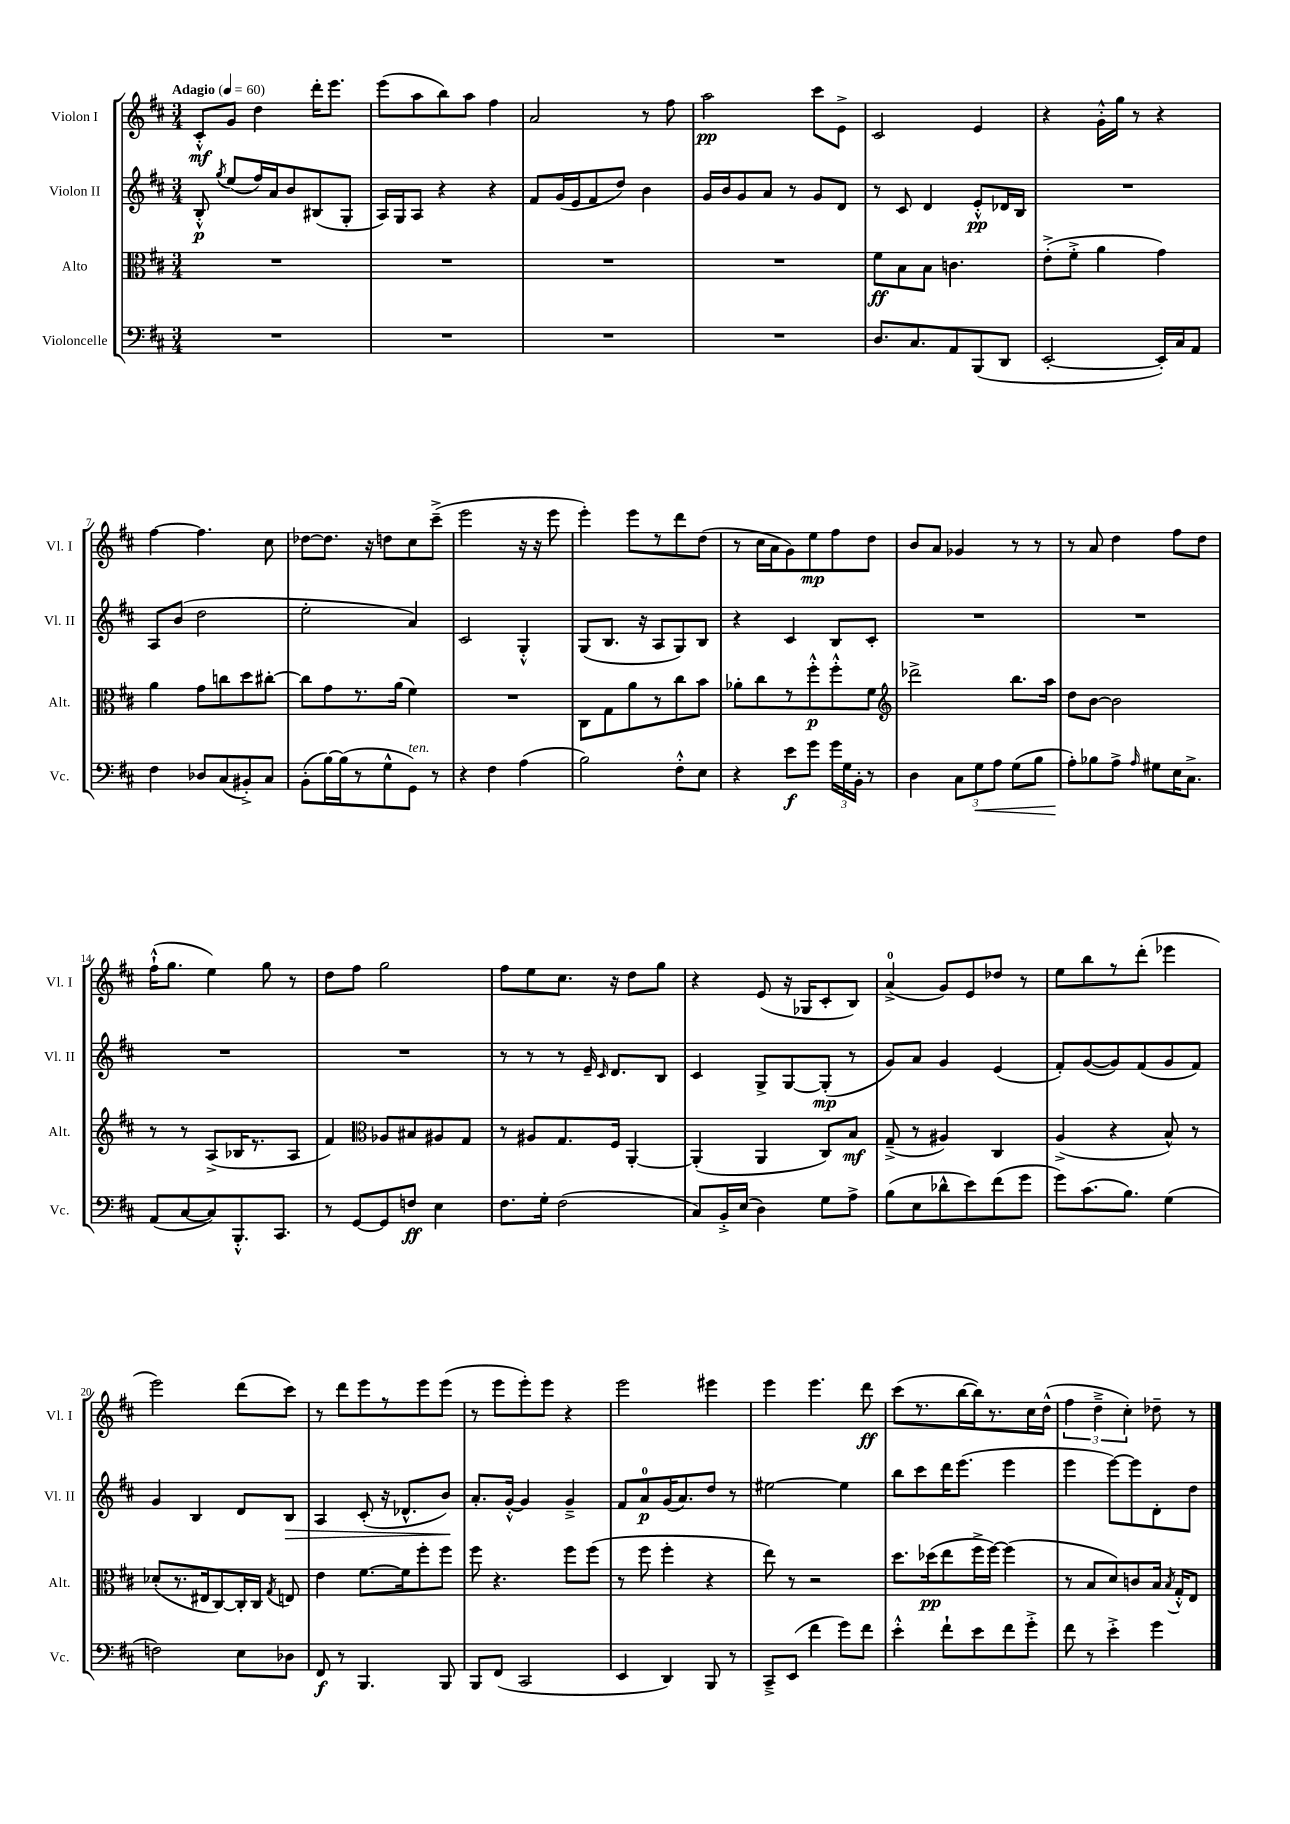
<<
\new StaffGroup <<
\new Staff = "s0" \with { instrumentName = "Violon I" shortInstrumentName = "Vl. I" } {
    \clef treble \key d \major \numericTimeSignature \time 3/4 \tempo "Adagio" 4 = 60
    \autoBeamOff cis'8[-.-^\mf g'8] d''4 d'''16[-. e'''8.] |
    e'''8[( a''8 b''8) a''8] fis''4 |
    a'2 r8 fis''8 |
    a''2\pp cis'''8[ e'8]-> |
    cis'2 e'4 |
    r4 g'16[-.-^ g''16] r8 r4 |
    fis''4~ fis''4. cis''8 |
    des''8[~ des''8.] r16 d''8[ cis''8 cis'''8]--->( |
    e'''2 r16 r16 e'''8 |
    e'''4-.) e'''8[ r8 d'''8 d''8]( |
    r8 cis''16[ a'16 g'8) e''8\mp fis''8 d''8] |
    b'8[ a'8] ges'4 r8 r8 |
    r8 a'8 d''4 fis''8[ d''8] |
    fis''16[-!-^( g''8.] e''4) g''8 r8 |
    d''8[ fis''8] g''2 |
    fis''8[ e''8 cis''8.] r16 d''8[ g''8] |
    r4 e'8( r16 ges16[ cis'8-. b8]) |
    a'4-0->( g'8[) e'8 des''8] r8 |
    e''8[ b''8 r8 d'''8]-.( ees'''4 |
    e'''2) d'''8[( cis'''8]) |
    r8 d'''8[ e'''8 r8 e'''8 e'''8]( |
    r8 e'''8[ e'''8-.) e'''8] r4 |
    e'''2 eis'''4 |
    e'''4 e'''4. d'''8\ff |
    cis'''8[( r8. b''16~ b''16) r8. cis''16 d''16]-^( |
    \tuplet 3/2 { fis''4 d''4---> cis''4-.) } des''8-- r8 \bar "|." |
}
\new Staff = "s1" \with { instrumentName = "Violon II" shortInstrumentName = "Vl. II" } {
    \clef treble \key d \major \numericTimeSignature \time 3/4
    \autoBeamOff b8-.-^\p \acciaccatura { g''8 } e''8[( fis''16) a'16 b'8 bis8( g8]-. |
    a16[) g16 a8] r4 r4 |
    fis'8[ g'16( e'16 fis'8 d''8]) b'4 |
    g'16[ b'16 g'8 a'8] r8 g'8[ d'8] |
    r8 cis'8 d'4 e'8[-.-^\pp des'16 b16] |
    R2. |
    a8[ b'8]( d''2 |
    e''2-. a'4) |
    cis'2 g4-.-^ |
    g8[( b8.] r16 a8[ g8) b8] |
    r4 cis'4 b8[ cis'8]-. |
    R2. |
    R2. |
    R2. |
    R2. |
    r8 r8 r8 e'16-- \grace { cis'16 } d'8.[ b8] |
    cis'4 g8[-> g8~ g8]-.\mp( r8 |
    g'8[) a'8] g'4 e'4( |
    fis'8[-.) g'8~( g'8) fis'8( g'8 fis'8]) |
    g'4 b4 d'8[ b8]\> |
    a4 cis'8-.( r16 des'8.[-^ b'8]\!) |
    a'8.[-. g'16]~-.-^ g'4 g'4---> |
    fis'8[ a'8-0\p g'16( a'8.) d''8] r8 |
    eis''2~ eis''4 |
    b''8[ cis'''8 d'''16 e'''8.]( e'''4 |
    e'''4 e'''8[~) e'''8 d'8-. d''8] \bar "|." |
}
\new Staff = "s2" \with { instrumentName = "Alto" shortInstrumentName = "Alt." } {
    \clef alto \key d \major \numericTimeSignature \time 3/4
    \autoBeamOff R2. |
    R2. |
    R2. |
    R2. |
    fis'8[\ff b8 b8] c'4. |
    e'8[-.->( fis'8]-.-> a'4 g'4) |
    a'4 g'8[ c''8 d''8 cis''8]~-. |
    cis''8[ g'8 r8. a'16]( fis'4) |
    R2. |
    cis8[ g8 a'8 r8 cis''8 b'8] |
    aes'8[-. cis''8 r8 fis''8-.-^\p fis''8-.-^ fis'8] |
    \clef treble des'''2-> b''8.[ a''16] |
    d''8[ b'8]~ b'2 |
    r8 r8 a8[->( bes16 r8. a8] |
    fis'4) \clef alto aes8[ bis8 ais8 g8] |
    r8 ais8[ g8. fis16] a,4~-. |
    a,4-.( a,4 cis8[) b8]\mf |
    g8--->( r8 ais4) cis4 |
    a4->( r4 b8-^) r8 |
    des'8[-.( r8. eis16 cis8~) cis16-. cis16] \acciaccatura { g8 } e8 |
    e'4 fis'8.[~ fis'16 fis''8-. fis''8] |
    fis''8 r4. fis''8[ fis''8]( |
    r8 fis''8 fis''4-. r4 |
    e''8) r8 r2 |
    d''8.[ des''16\pp( e''8 fis''16-> fis''16]~) fis''4( |
    r8 b8[ d'8) c'8 b16] \acciaccatura { b8 } g16[-.-^ e8] \bar "|." |
}
\new Staff = "s3" \with { instrumentName = "Violoncelle" shortInstrumentName = "Vc." } {
    \clef bass \key d \major \numericTimeSignature \time 3/4
    \autoBeamOff R2. |
    R2. |
    R2. |
    R2. |
    d8.[ cis8. a,8 b,,8( d,8] |
    e,2~-. e,16[-.) cis16 a,8] |
    fis4 des8[ cis8( bis,8-.->) cis8] |
    b,8[-.( b16~) b16( r8 g8-^ g,8]^\markup { \italic "ten." }) r8 |
    r4 fis4 a4( |
    b2) fis8[-.-^ e8] |
    r4 e'8[\f g'8] \tuplet 3/2 { g'16[ g16 b,16]-. } r8 |
    d4 \tuplet 3/2 { cis8[ g8\< a8] } g8[( b8] |
    a8[-.\!) bes8 a8]-> \grace { a16 } gis8[ e16 cis8.]-> |
    a,8[( cis8~ cis8) b,,8.-.-^ cis,8.] |
    r8 g,8[~ g,8 f8]\ff e4 |
    fis8.[ g16]-. fis2( |
    cis8[) b,16-.-> e16]( d4) g8[ a8]-> |
    b8[( e8 des'8-^ e'8) fis'8( g'8] |
    g'8[) cis'8.( b8.]) g4( |
    f2) e8[ des8] |
    fis,8\f r8 b,,4. b,,8 |
    b,,8[ fis,8]( cis,2 |
    e,4 d,4) b,,8 r8 |
    cis,8[---> e,8]( fis'4 g'8[) fis'8] |
    e'4-.-^ fis'8[-! e'8 fis'8 g'8]-.-> |
    fis'8 r8 e'4-.-> g'4 \bar "|." |
}
>>
>>
